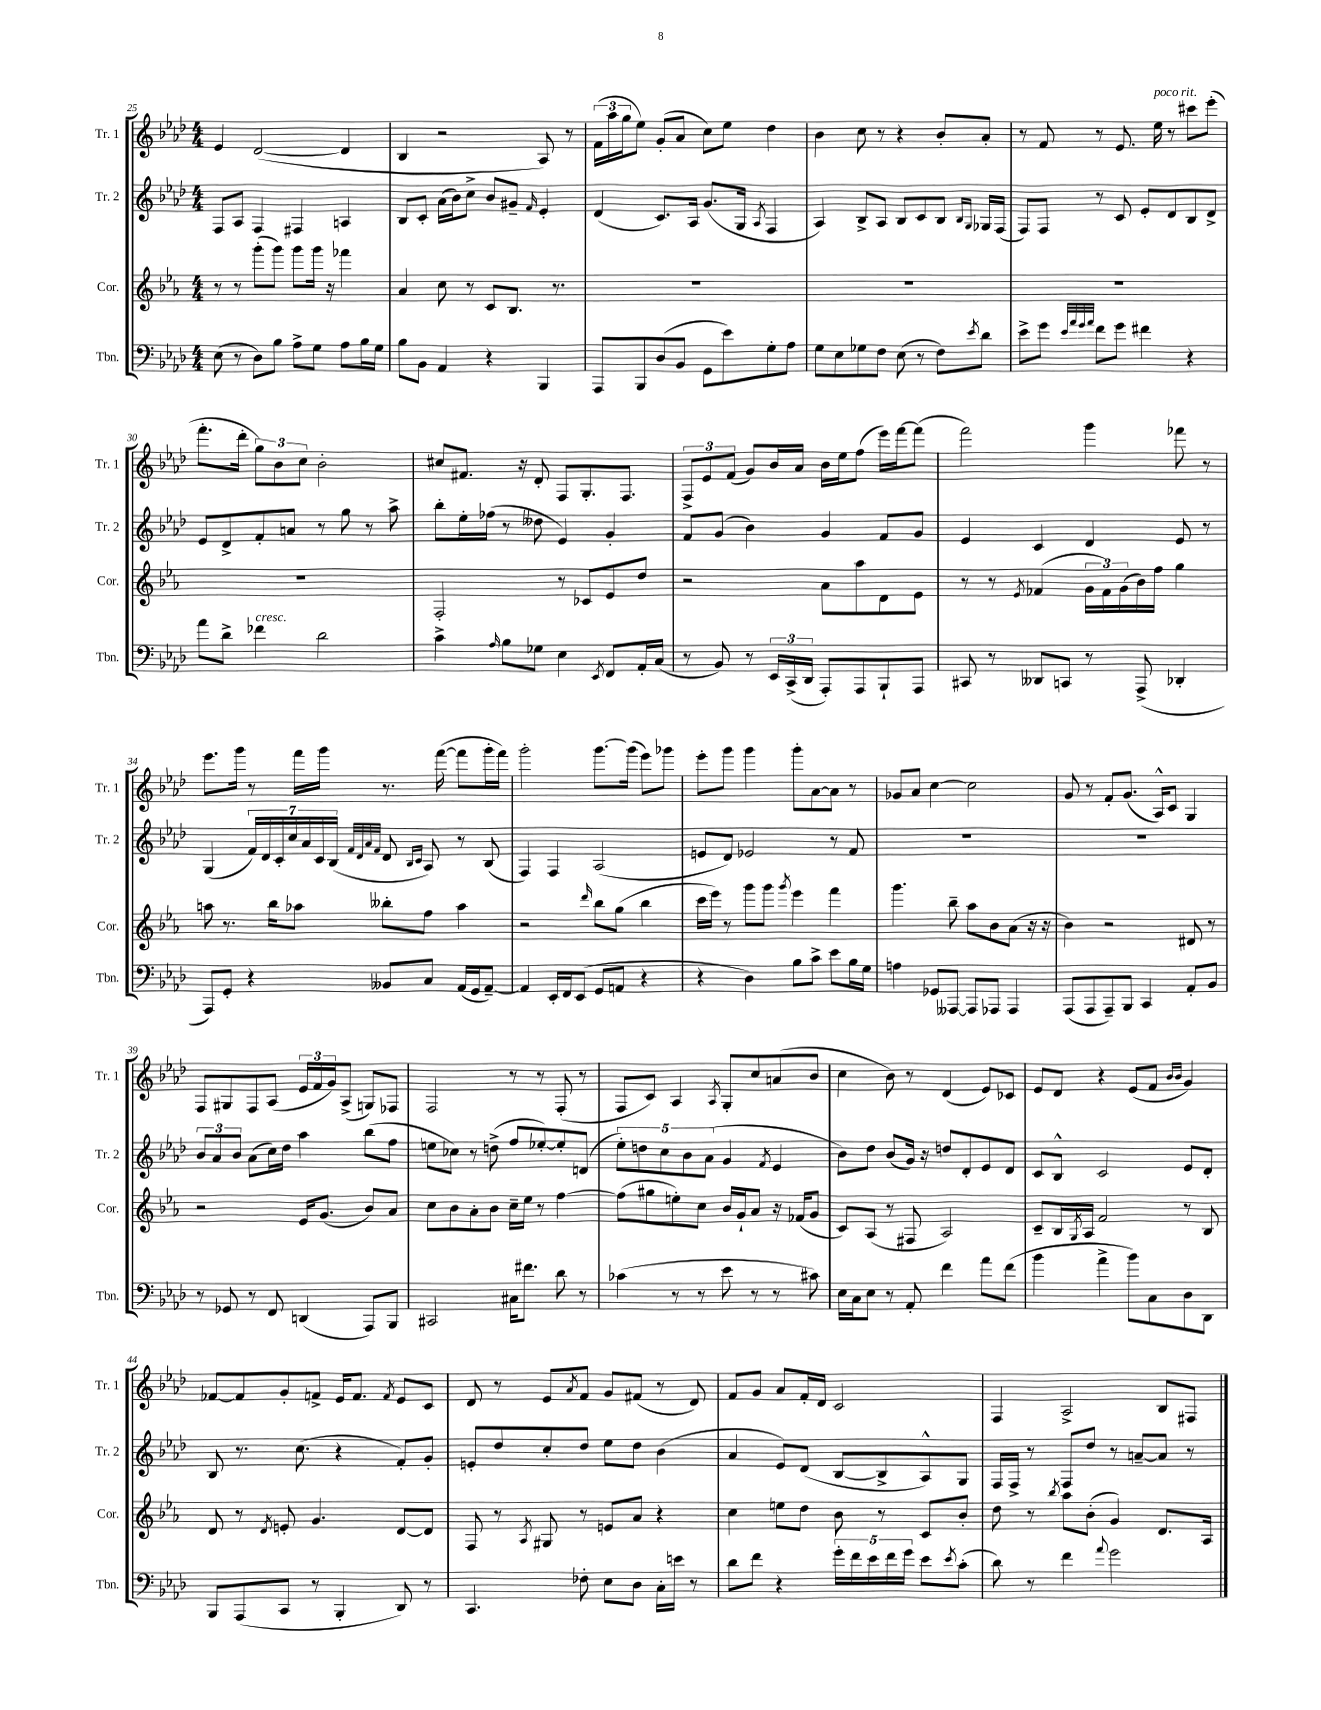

**kern	**kern	**kern	**kern
*staff4	*staff3	*staff2	*staff1
*clefF4	*clefG2	*clefG2	*clefG2
*k[b-e-a-d-]	*k[b-e-a-]	*k[b-e-a-d-]	*k[b-e-a-d-]
*M4/4	*M4/4	*M4/4	*M4/4
(8E-	8r	8F	4e-
8r	8r	8A-	.
8D-)	(8ggg'	4F	([2d-
8B-	8ggg)	.	.
8A-^	8ggg	4F#	.
8G	16ggg	.	.
.	16r	.	.
8A-	4fff-	4A	4d-]
16B-	.	.	.
16G	.	.	.
=	=	=	=
8B-	4a-	8B-	4B-
8BB-	.	8c'	.
4AA-	8cc	(16a-	2r
.	.	16b-)	.
.	8r	8cc^	.
4r	8c	8b-	.
.	8.B-	8g#~	.
.	.	16qqf	.
4BBB-	.	4e-'	8A-)
.	8.r	.	.
.	.	.	8r
=	=	=	=
8AAA-	1r	(4d-	(24f
.	.	.	24aa-
.	.	.	24gg
8BBB-	.	.	8ee-)
(8D-	.	8.c)	(8g'
8BB-	.	.	8a-
.	.	16A-	.
8GG	.	(8.g	8cc)
8e-)	.	.	8ee-
.	.	16G	.
.	.	8qA-	.
8G'	.	4F	4dd-
8A-	.	.	.
=	=	=	=
8G	1r	4A-)	4b-
8E-	.	.	.
8G-	.	8B-^	8cc
8F	.	8A-	8r
(8E-	.	8B-	4r
8r	.	8c	.
8F)	.	8B-	8b-'
.	.	16qqB-	.
8qe-	.	16qqG	.
8d-	.	16G-	8a-'
.	.	(16F	.
=	=	=	=
8e-^	1r	8F)	8r
8g	.	8F	8f
32qqe-	.	.	.
32qqa-	.	.	.
32qqg	.	.	.
32qqa-	.	.	.
8f	.	8r	8r
8g	.	8c	8.e-
4f#	.	8e-'	.
.	.	.	16ee-
.	.	8d-	8r
4r	.	8B-	8ccc#
.	.	8d-^	(8eee-'
=	=	=	=
8a-	1r	8e-	8.fff'
8d-^	.	8d-^	.
.	.	.	16ddd-'
4f-	.	8f'	12gg)
.	.	.	12b-
.	.	8a	.
.	.	.	12cc
2d-	.	8r	2b-'
.	.	8gg	.
.	.	8r	.
.	.	8aa-^	.
=	=	=	=
4c^	2F'	8bb-'	8cc#
.	.	16ee-'	8.f#
.	.	(16ff-	.
16qqA-	.	.	.
8B-	.	8r	.
.	.	.	16r
8G-	.	8dd--	8d-'
4E-	8r	4e-)	8F
.	8c-	.	8.G'
8qEE-	.	.	.
8FF	8e-	4g'	.
.	.	.	8.F
16AA-'	8dd	.	.
(16C	.	.	.
=	=	=	=
8r	2r	8f	12F^
.	.	.	12e-
8BB-)	.	(8g	.
.	.	.	(12f
8r	.	4b-)	8g)
24EE-	.	.	16b-
(24CC^	.	.	.
.	.	.	16a-
24DD-	.	.	.
8AAA-')	8a-	4g	16b-
.	.	.	16ee-
8AAA-	8aa-	.	(8ff
8BBB-`	8d	8f	16eee-)
.	.	.	[16fff
8AAA-	8e-	8g	(8fff]
=	=	=	=
8CC#	8r	4e-	2fff)
8r	8r	.	.
.	8qe-	.	.
8DD--	(4f-	4c	.
8CC	.	.	.
8r	24g	4d-	4ggg
.	24f-)	.	.
.	(24g	.	.
(8AAA-^	16b-)	.	.
.	16ff	.	.
4DD-'	4gg	8e-	8fff-
.	.	8r	8r
=	=	=	=
8AAA-)	8aa	(4G	8.eee-
8GG'	8.r	.	.
.	.	.	16ggg
4r	.	28f)	8r
.	.	28d-	.
.	16bb-	.	.
.	.	28c'	.
.	.	28cc	.
.	8aa-	.	16fff
.	.	28a-	.
.	.	28c	.
.	.	.	16ggg
.	.	(28B-	.
.	.	32qqf	.
.	.	32qqd-	.
.	.	32qqa-	.
.	.	32qqf	.
8BB--	8bb--'	8d-	8.r
.	.	16qqB-	.
.	.	16qqc	.
8C	8ff	8A-)	.
.	.	.	([16fff
(16AA-	4aa-	8r	8fff]
16GG	.	.	.
[8AA-~)	.	(8B-	16ggg'
.	.	.	16fff)
=	=	=	=
4AA-]	2r	4F)	2ggg'
16EE-'	.	4F	.
16FF	.	.	.
(8EE-	.	.	.
.	16qqddd	.	.
8GG	8bb-	(2A-	[8.ggg
8AA	(8gg	.	.
.	.	.	(16ggg]
4r	4bb-	.	8eee-)
.	.	.	8ggg-
=	=	=	=
4r	16ccc	8e	8eee-'
.	16eee-)	.	.
.	8r	8d-)	8ggg
4D-)	8ggg	2e-	4ggg
.	8ggg	.	.
.	8qggg	.	.
8B-	4eee-	.	8ggg'
8c^	.	.	[8a-
8e-	4fff	8r	8a-]
16B-	.	8f	8r
16G	.	.	.
=	=	=	=
4A	4.ggg	1r	8g-
.	.	.	8a-
8GG-	.	.	[4cc
[8AAA--	8bb-~	.	.
8AAA--]	8aa-	.	2cc]
8AAA-	8b-	.	.
4AAA-	(8a-	.	.
.	16r	.	.
.	16r	.	.
=	=	=	=
(8AAA-	4b-)	1r	8g
8AAA-	.	.	8r
8AAA-~)	2r	.	8f'
8BBB-	.	.	(8.g
4CC	.	.	.
.	.	.	16A-^^)
.	.	.	8c
8AA-'	8d#	.	4G
8BB-	8r	.	.
=	=	=	=
8r	2r	12b-	8F
.	.	12a-	.
8GG-	.	.	8G#
.	.	12b-	.
8r	.	(8a-	8F
8FF	.	16cc)	(8A-
.	.	16dd-	.
(4DD	16e-	4aa-	24e-
.	.	.	24f
.	(8.g	.	.
.	.	.	24g)
.	.	.	(8A-^
8AAA-)	8b-)	(8bb-	8G)
8BBB-	8a-	8ff	8F-
=	=	=	=
2CC#	8cc	8ee	2F
.	8b-	8cc-)	.
.	8a-'	8r	.
.	8b-	(8dd^	.
16C#	16cc~	8ff	8r
8.f#	16ee-	.	.
.	8r	[8ee-')	8r
8d-	[4ff	8ee-']	(8F'
8r	.	(8d	8r
=	=	=	=
(4c-	(8ff]	10ee-')	8F
.	.	10dd	.
.	8gg#	.	8c)
.	.	10cc	.
8r	8ee')	.	4A-
.	.	10b-	.
8r	8cc	.	.
.	.	(10a-	.
.	.	.	8qA-
8e-	16b-	4g	8G'
.	16g`	.	.
8r	8a-	.	8cc
.	.	8qf	.
8r	16r	4e-	(8a
.	(16f-	.	.
8c#)	8g	.	8b-
=	=	=	=
16E-	8c)	8b-)	4cc
16C	.	.	.
8E-	(8A-	8dd-	.
8r	8r	(8b-	8b-)
8AA-'	8F#	16g)	8r
.	.	16r	.
4f	2A-)	8dd	(4d-
.	.	8d-'	.
8a-	.	8e-	8e-)
(8f	.	8d-	8c-
=	=	=	=
4b-	8c~	8c	8e-
.	16B-	8B-^^	8d-
.	8qG	.	.
.	16A-	.	.
4a-^	2f	2c	4r
8b-)	.	.	(8e-
8C	.	.	8f
.	.	.	16qqb-
.	.	.	16qqb-
8D-	8r	8e-	4g)
8DD-	8B-	8d-'	.
=	=	=	=
8BBB-	8d	8B-	[8f-
(8AAA-	8r	8.r	8f-]
.	8qd	.	.
8CC	8e'	.	8g'
.	.	(8.cc	.
8r	4.g	.	8f^
4BBB-'	.	4r	16e-
.	.	.	8.f
.	.	.	8qf
8DD-)	[8d	8f')	8e-
8r	8d]	8g'	8c
=	=	=	=
4.CC	8F	8e'	8d-
.	8r	8dd-	8r
.	8qA-	.	.
.	8G#	8cc'	8e-
.	.	.	8qa-
8F-'	8r	8dd-	8f
8E-	8e	8ee-	8g
8D-	8a-	8dd-	(8f#
16C'	4r	(4b-	8r
16e	.	.	.
8r	.	.	8d-)
=	=	=	=
8d-	4cc	4a-	8f
8f	.	.	8g
4r	8ee	8e-)	8a-
.	8dd	(8d-	16f'
.	.	.	16d-
20g'	8b-	[8B-	2c
20f	.	.	.
20e-	.	.	.
.	8r	8B-^]	.
20f	.	.	.
20g	.	.	.
8e-	8c	8A-^^)	.
8qe-	.	.	.
(8c'	8b-'	8G	.
=	=	=	=
8d-)	8dd	16F	4F
.	.	16F^	.
8r	8r	8r	.
.	8qbb-	.	.
4f	8aa-	8F	2A-^
.	(8b-'	8dd-	.
8qqa-	.	.	.
2g	4g)	8r	.
.	.	[8a~	.
.	8.d	8a]	8B-
.	.	8r	8F#
.	16A-	.	.
==	==	==	==
*-	*-	*-	*-
